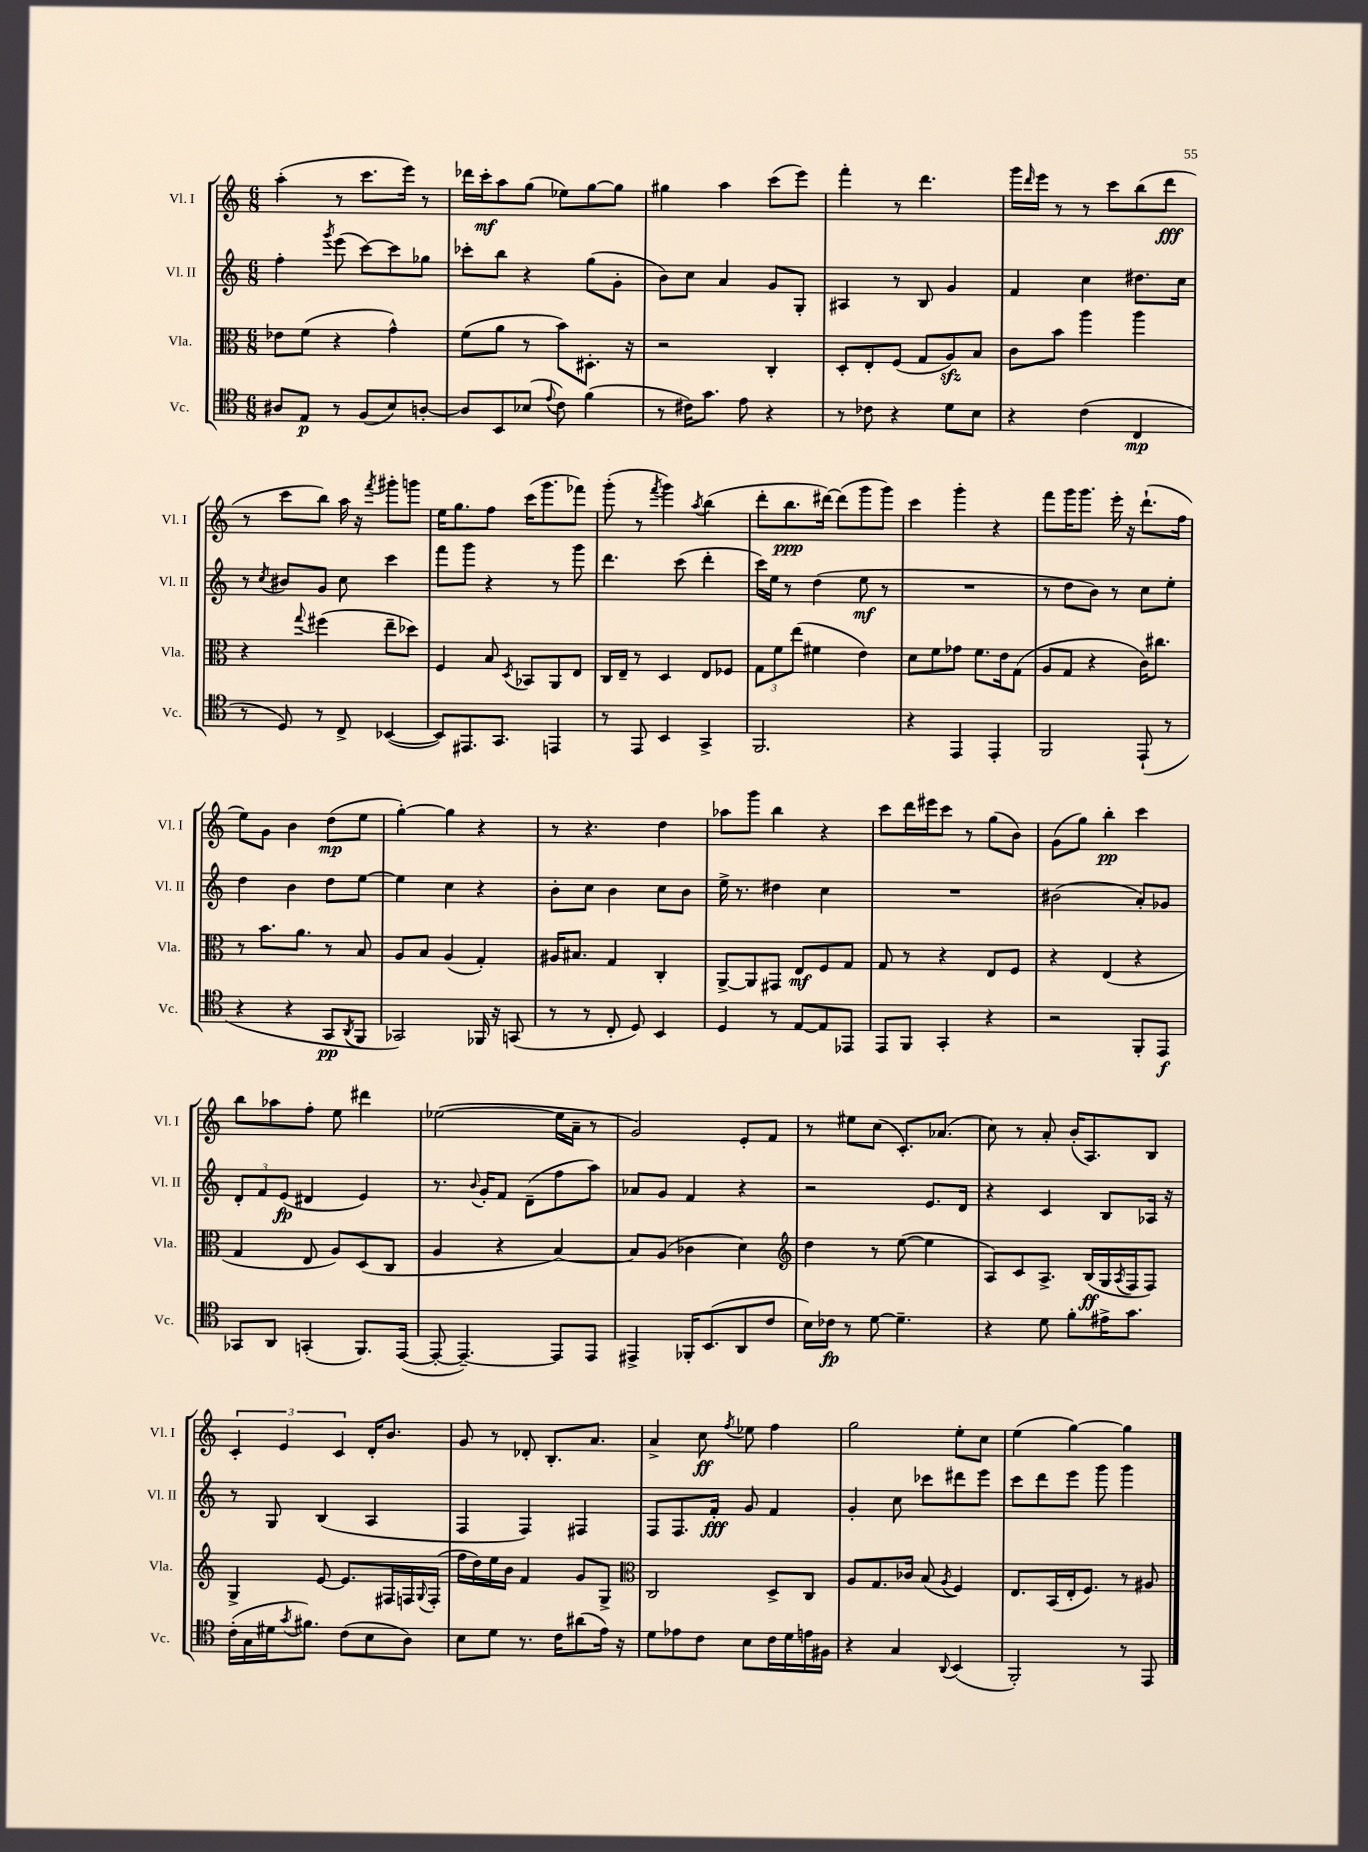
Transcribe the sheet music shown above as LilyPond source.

<<
\new StaffGroup <<
\new Staff = "s0" \with { instrumentName = "Vl. I" shortInstrumentName = "Vl. I" } {
    \clef treble \key c \major \numericTimeSignature \time 6/8
    a''4-.( r8 c'''8. e'''16) r8 |
    des'''16 c'''16-.\mf a''8 g''8( ees''8) g''8~ g''8 |
    gis''4 a''4 c'''8( e'''8) |
    f'''4-. r8 d'''4. |
    g'''16 \grace { d'''16 } e'''16 r8 r8 c'''8 b''8( d'''8\fff |
    r8 c'''8 b''8) a''16 r16 \acciaccatura { f'''8 } gis'''8-. g'''8 |
    e''16 g''8. f''8 c'''16( g'''8. fes'''8) |
    g'''8-.( r8 \acciaccatura { f'''8 } g'''4) \acciaccatura { a''8 } b''4( |
    d'''8-. b''8.\ppp dis'''16~) dis'''8( g'''8 g'''8) |
    c'''4 g'''4-. r4 |
    f'''8 g'''16 g'''8. e'''16-. r16 d'''8.-!( f''16 |
    e''8) g'8 b'4 d''8\mp( e''8 |
    g''4~-.) g''4 r4 |
    r8 r4. d''4 |
    aes''8 g'''8 b''4 r4 |
    c'''8 d'''16 eis'''16 c'''8 r8 g''8( b'8) |
    g'8( g''8) b''4-.\pp c'''4 |
    b''8 aes''8 f''8-. e''8 dis'''4 |
    ees''2~( ees''16 a'16-- r8 |
    g'2) e'8-. f'8 |
    r8 eis''8 c''8( c'8.-.) aes'8.( |
    c''8) r8 a'8-. b'16-.( a8.) b8 |
    \tuplet 3/2 { c'4-. e'4 c'4 } d'16-. b'8. |
    g'8 r8 des'8-. b8.-. a'8. |
    a'4-> c''8\ff \acciaccatura { f''8 } ees''8 f''4 |
    g''2 e''8-. c''8 |
    e''4( g''4~) g''4 \bar "|." |
}
\new Staff = "s1" \with { instrumentName = "Vl. II" shortInstrumentName = "Vl. II" } {
    \clef treble \key c \major \numericTimeSignature \time 6/8
    f''4-. \acciaccatura { g'''8 } e'''8( c'''8~) c'''8 ges''8 |
    ces'''8-. b''8 r4 g''8( g'8-. |
    b'8) c''8 a'4 g'8 g8-. |
    ais4 r8 b8 g'4 |
    f'4 c''4 dis''8. c''16 |
    r8 \acciaccatura { c''8 } bis'8 g'8 c''8 c'''4 |
    f'''8 g'''8 r4 r8 g'''8 |
    d'''4. c'''8( d'''4-. |
    c'''16) e''16 r8 d''4( e''8\mf r8 |
    R2. |
    r8 d''8 b'8) r8 c''8 e''8-. |
    d''4 b'4 d''8 e''8~ |
    e''4 c''4 r4 |
    b'8-. c''8 b'4 c''8 b'8 |
    e''16-> r8. dis''4 c''4 |
    R2. |
    bis'2( a'8-.) ges'8 |
    \tuplet 3/2 { d'8-. f'8 e'8\fp( } dis'4 e'4) |
    r8. \appoggiatura { b'8 } g'16-. f'8 d'8--( f''8 a''8) |
    aes'8 g'8 f'4 r4 |
    r2 e'8. d'16 |
    r4 c'4 b8 aes16 r16 |
    r8 g8 b4( a4 |
    f4 f4) fis4 |
    f8 f8. f'16-.\fff g'8 f'4 |
    g'4-. c''8 ces'''8 dis'''8 e'''8 |
    c'''8 d'''8 e'''8 g'''8 g'''4 \bar "|." |
}
\new Staff = "s2" \with { instrumentName = "Vla." shortInstrumentName = "Vla." } {
    \clef alto \key c \major \numericTimeSignature \time 6/8
    ees'8 f'8( r4 g'4-^) |
    f'8( a'8 r8 b'8) dis8.-. r16 |
    r2 c4-. |
    d8-. e8-. f8( g8 a8\sfz) b8 |
    c'8 b'8 a''4 a''4 |
    r4 \appoggiatura { g''8 } fis''4( e''8-- des''8) |
    f4 b8 \acciaccatura { d8 } bes,8 a,8 e8 |
    c16 e16-- r8 d4 e8 fes8 |
    \tuplet 3/2 { g8 f'8 e''8( } fis'4 e'4) |
    d'8 f'8 ges'8 f'8. e'16 g8( |
    a8 g8 r4 c'16) cis''8. |
    r8 b'8. a'8. r8 b8 |
    a8 b8 a4( g4-.) |
    ais16 bis8. g4 c4-. |
    a,8~-> a,8 gis,8 e8\mf f8 g8 |
    g8 r8 r4 e8 f8 |
    r4 e4( r4 |
    g4 e8 a8) d8( c8 |
    a4 r4 b4~) |
    b8 a8( ces'4 d'4) |
    \clef treble d''4 r8 e''8~( e''4 |
    a8) c'8 a8.-> b16\ff( g16 \acciaccatura { a8 } f16 f8) |
    g4-> e'8~ e'8. fis16 f16 \appoggiatura { g8 } f16-.( |
    f''16 d''16) e''16 b'16 f'4 g'8 g8-> |
    \clef alto c2 d8-> c8 |
    a8 g8. ces'16 b8( \acciaccatura { a8 } f4) |
    e8. b,16( e16-. f8.) r8 ais8 \bar "|." |
}
\new Staff = "s3" \with { instrumentName = "Vc." shortInstrumentName = "Vc." } {
    \clef tenor \key c \major \numericTimeSignature \time 6/8
    ais8 e8\p r8 f8( b8) a8~-. |
    a8 b,8 bes8( \appoggiatura { e'8 } c'8) f'4( |
    r8 cis'16) g'8. e'8 r4 |
    r8 ces'8 r4 d'8 b8 |
    r4 c'4( c4\mp |
    r8 d8) r8 c8-> bes,4~( |
    bes,8) eis,8. g,8. e,4 |
    r8 e,8 b,4 g,4-> |
    f,2. |
    r4 e,4 e,4-. |
    f,2 e,8-!( r8 |
    r4 r4 g,8\pp \acciaccatura { a,8 } f,8 |
    ges,2) fes,16 r16 g,8( |
    r8 r8 c8-. d8) b,4 |
    d4 r8 e8~ e8 ees,8 |
    e,8 f,8 g,4-. r4 |
    r2 f,8-. e,8\f |
    ges,8 a,8 g,4-.( f,8.) e,16~( |
    e,8~-. e,4.~--) e,8 e,8 |
    eis,4-> fes,16-. b,8.( a,8 c'8 |
    b16) ces'16\fp r8 d'8~ d'4.-- |
    r4 d'8 f'8-. eis'16-> g'8. |
    c'16-.( g16 dis'16 \acciaccatura { g'8 } fis'8.) c'8( b8 a8) |
    b8 d'8 r8. c'16 ais'8( e'16) r16 |
    d'8 ees'8 c'8 b8 c'16 d'16 e'16 fis16 |
    r4 g4 \appoggiatura { a,8 } b,4( |
    f,2-.) r8 e,8 \bar "|." |
}
>>
>>
\layout { \context { \Score \remove "Bar_number_engraver" } }
